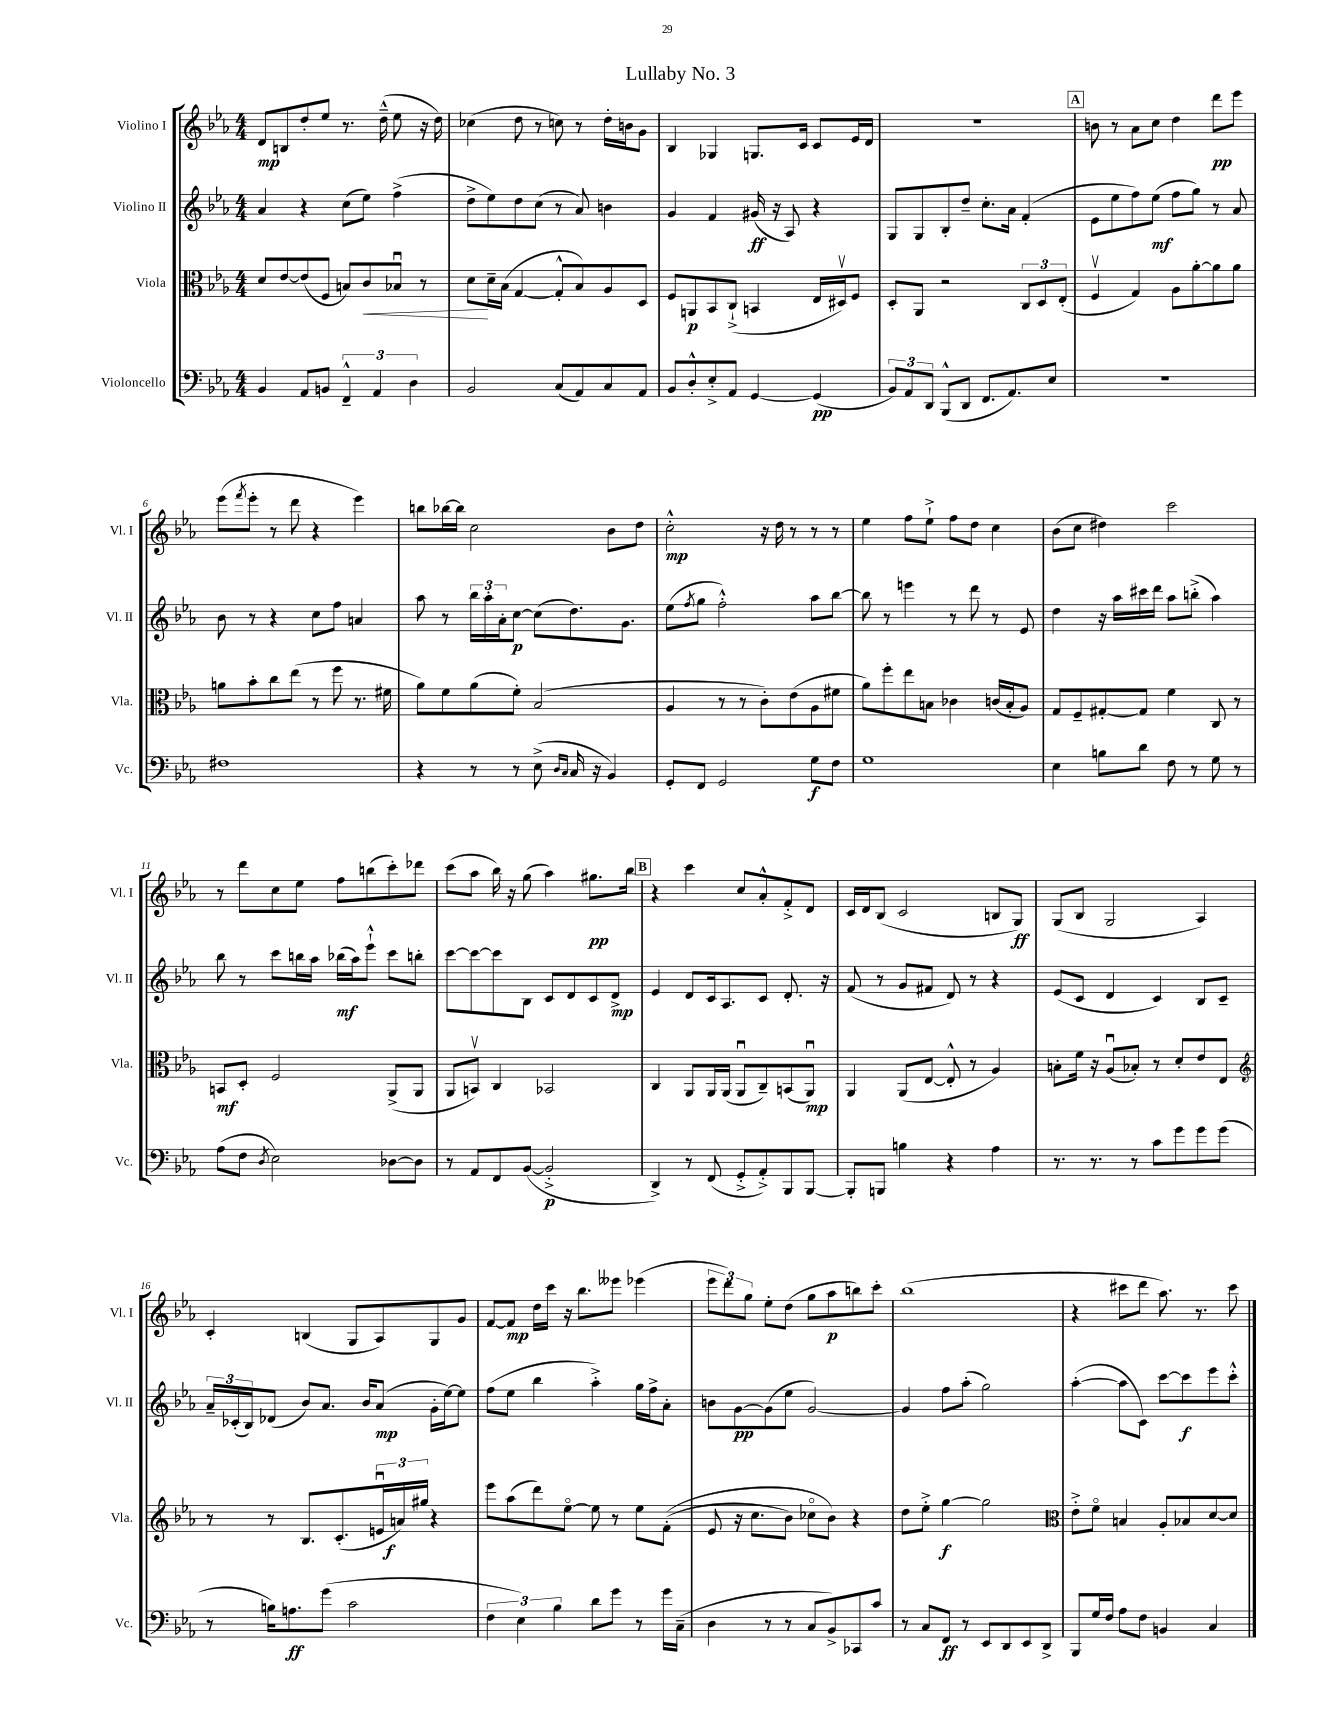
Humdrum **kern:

**kern	**kern	**kern	**kern
*staff4	*staff3	*staff2	*staff1
*clefF4	*clefC3	*clefG2	*clefG2
*k[b-e-a-]	*k[b-e-a-]	*k[b-e-a-]	*k[b-e-a-]
*M4/4	*M4/4	*M4/4	*M4/4
4BB-	8d	4a-	8d
.	[8e-	.	8B
8AA-	(8e-]	4r	8dd'
8BB	8F	.	8ee-
6FF~^^	8B)	(8cc	8.r
.	8c	8ee-)	.
6AA-	.	.	.
.	.	.	(16dd~^^
.	8B-u	(4ff^	8ee-
6D	.	.	.
.	8r	.	16r
.	.	.	16dd)
=	=	=	=
2BB-	8d	8dd^	(4cc-
.	16d~	8ee-)	.
.	(16B-	.	.
.	[4G	8dd	8dd
.	.	(8cc	8r
(8C	8G'^^]	8r	8cc)
8AA-)	8B-)	8a-)	8r
8C	8A-	4b	16dd'
.	.	.	16b
8AA-	8D	.	8g
=	=	=	=
8BB-	8F	4g	4B-
8D'^^	8AA	.	.
8E-'^	8BB-	4f	4G-
8AA-	(8C`^	.	.
[4GG	4BB	(16g#	8.G
.	.	16r	.
.	.	8A-)	.
.	.	.	16c
(4GG]	16E-	4r	8c
.	16D#v)	.	.
.	8F	.	16e-
.	.	.	16d
=	=	=	=
12BB-)	8D'	8G	1r
12AA-	.	.	.
.	8AA-	8G	.
12DD	.	.	.
(8BBB-^^	2r	8B-'	.
8DD	.	8dd~	.
8.FF	.	8.cc'	.
8.AA-)	.	16a-	.
.	12C	(4f'	.
.	12D	.	.
8E-	.	.	.
.	(12E-'	.	.
=	=	=	=
1r	4Fv	8e-	8b
.	.	8ee-	8r
.	4G)	8ff)	8a-
.	.	(8ee-	8cc
.	8A-	8ff	4dd
.	[8a-'	8gg)	.
.	8a-]	8r	8ddd
.	8a-	8a-	8eee-
=	=	=	=
1F#	8a	8b-	(8eee-
.	.	.	8qfff
.	8b-'	8r	8eee-'
.	8cc	4r	8r
.	(8ee-	.	8ddd
.	8r	8cc	4r
.	8ff	8ff	.
.	8.r	4a	4eee-)
.	16f#	.	.
=	=	=	=
4r	8a-)	8aa-	8bb
.	8f	8r	[16bb-
.	.	.	16bb-]
8r	(8a-	24bb-	2cc
.	.	24aa-'	.
.	.	24a-'	.
8r	8f')	[8cc	.
(8E-^	(2B-	(8cc]	.
16qqD	.	.	.
16qqC	.	.	.
16C	.	8.dd)	.
16r	.	.	.
4BB-)	.	.	8b-
.	.	8.g	.
.	.	.	8dd
=	=	=	=
8GG'	4A-	(8ee-	2cc'^^
.	.	8qff	.
8FF	.	8gg	.
2GG	8r	2ff'^^)	.
.	8r	.	.
.	8c')	.	16r
.	.	.	16dd
.	(8e-	.	8r
8G	8A-	8aa-	8r
8F	8f#	[8bb-	8r
=	=	=	=
1G	8a-)	8bb-]	4ee-
.	8ff'	8r	.
.	8ee-	4eee	8ff
.	8B	.	8ee-`^
.	4c-	8r	8ff
.	.	8ddd	8dd
.	(16c	8r	4cc
.	16B'	.	.
.	8A-)	8e-	.
=	=	=	=
4E-	8G	4dd	(8b-
.	8F~	.	8cc
8B	[8G#'	16r	4dd#)
.	.	16aa-	.
8d	8G#]	16ccc#	.
.	.	16ddd	.
8F	4f	8aa-	2ccc
8r	.	(8bb'^	.
8G	8C	4aa-)	.
8r	8r	.	.
=	=	=	=
(8A-	8BB	8bb-	8r
8F	8D'	8r	8ddd
8qD	.	.	.
2E-)	2F	8ccc	8cc
.	.	16bb	8ee-
.	.	16aa-	.
.	.	(16bb-	8ff
.	.	16aa-)	.
.	.	8eee-`^^	(8bb
[8D-	(8AA-^	8ccc	8ccc')
8D-]	8AA-	8bb'	8ddd-
=	=	=	=
8r	8AA-	[8ccc	(8ccc
8AA-	8BBv)	8ccc_	8aa-
8FF	4C	8ccc]	16bb-)
.	.	.	16r
([8BB-	.	8B-	(8gg
2BB-'^]	2BB-	8c	4aa-)
.	.	8d	.
.	.	8c	8.gg#
.	.	8d^	.
.	.	.	16bb-
=	=	=	=
4DD^)	4C	4e-	4r
8r	8AA-	8d	4ccc
(8FF	16AA-	16c	.
.	(16AA-	8.A-	.
8GG'^	8AA-u	.	8cc
8AA-'^)	8C~)	8c	8a-'^^
8BBB-	(8BB	8.d'	8f'^
[8BBB-	8AA-u)	.	8d
.	.	16r	.
=	=	=	=
8BBB-']	4AA-	(8f	16c
.	.	.	16d
8BBB	.	8r	(8B-
4B	(8AA-	8g	2c
.	[8E-	8f#	.
4r	8E-'^^]	8d)	.
.	8r	8r	.
4A-	4A-)	4r	8B
.	.	.	8G)
=	=	=	=
8.r	8B'	(8e-	(8G
.	16f	8c	8B-
8.r	16r	.	.
.	(8A-u	4d	2G
8r	8B-')	.	.
8c	8r	4c)	.
8g	8d'	.	.
8g	8e-	8B-	4A-)
(8g	8E-	8c~	.
=	=	=	=
*	*clefG2	*	*
8r	8r	24a-~	4c'
.	.	(24c-'	.
.	.	24B-)	.
16B)	8r	(8d-	.
8.A	.	.	.
.	8.B-	8b-)	(4B
(8g	.	8.a-	.
.	(8.c'	.	.
2c	.	.	8G
.	.	16b-	.
.	24eu	(8a-	8A-)
.	24a)	.	.
.	24gg#	.	.
.	4r	16g'	8G
.	.	[16ee-)	.
.	.	8ee-]	8g
=	=	=	=
6F	8eee-	(8ff	[8f
.	(8aa-	8ee-	8f]
6E-)	.	.	.
.	8ddd)	4bb-	16dd
.	.	.	16ccc
6B-	.	.	.
.	[8ee-o	.	16r
.	.	.	8.bb-
8d	8ee-]	4aa-'^)	.
8g	8r	.	8eee--
8r	8ee-	16gg	(4eee-
.	.	16ff^	.
16g	&((8f'	8a-'	.
(16C~	.	.	.
=	=	=	=
4D	8e-	8b	12eee-
.	.	.	12ddd)
.	16r	[8g	.
.	.	.	12gg
.	8.cc	.	.
8r	.	(8g]	8ee-'
8r	8b-)	8ee-	(8dd
8C	8cc-o	[2g)	8gg
8BB-^)	8b-&)	.	8aa-
8CC-	4r	.	8bb)
8c	.	.	8ccc'
=	=	=	=
8r	8dd	4g]	(1bb-
8C	8ee-'^	.	.
8FF	[4gg	8ff	.
8r	.	(8aa-'	.
8EE-	2gg]	2gg)	.
8DD	.	.	.
8EE-	.	.	.
8DD^	.	.	.
=	=	=	=
*	*clefC3	*	*
8BBB-	8e-'^	([4aa-'	4r
16G	8fo	.	.
16F	.	.	.
8A-	4B	8aa-]	8ccc#
8F	.	8c)	8ddd
4BB	8A-'	[8ccc	8.aa-)
.	8B-	8ccc]	.
.	.	.	8.r
4C	[8d	8eee-	.
.	8d]	8ccc'^^	8ccc#
==	==	==	==
*-	*-	*-	*-
